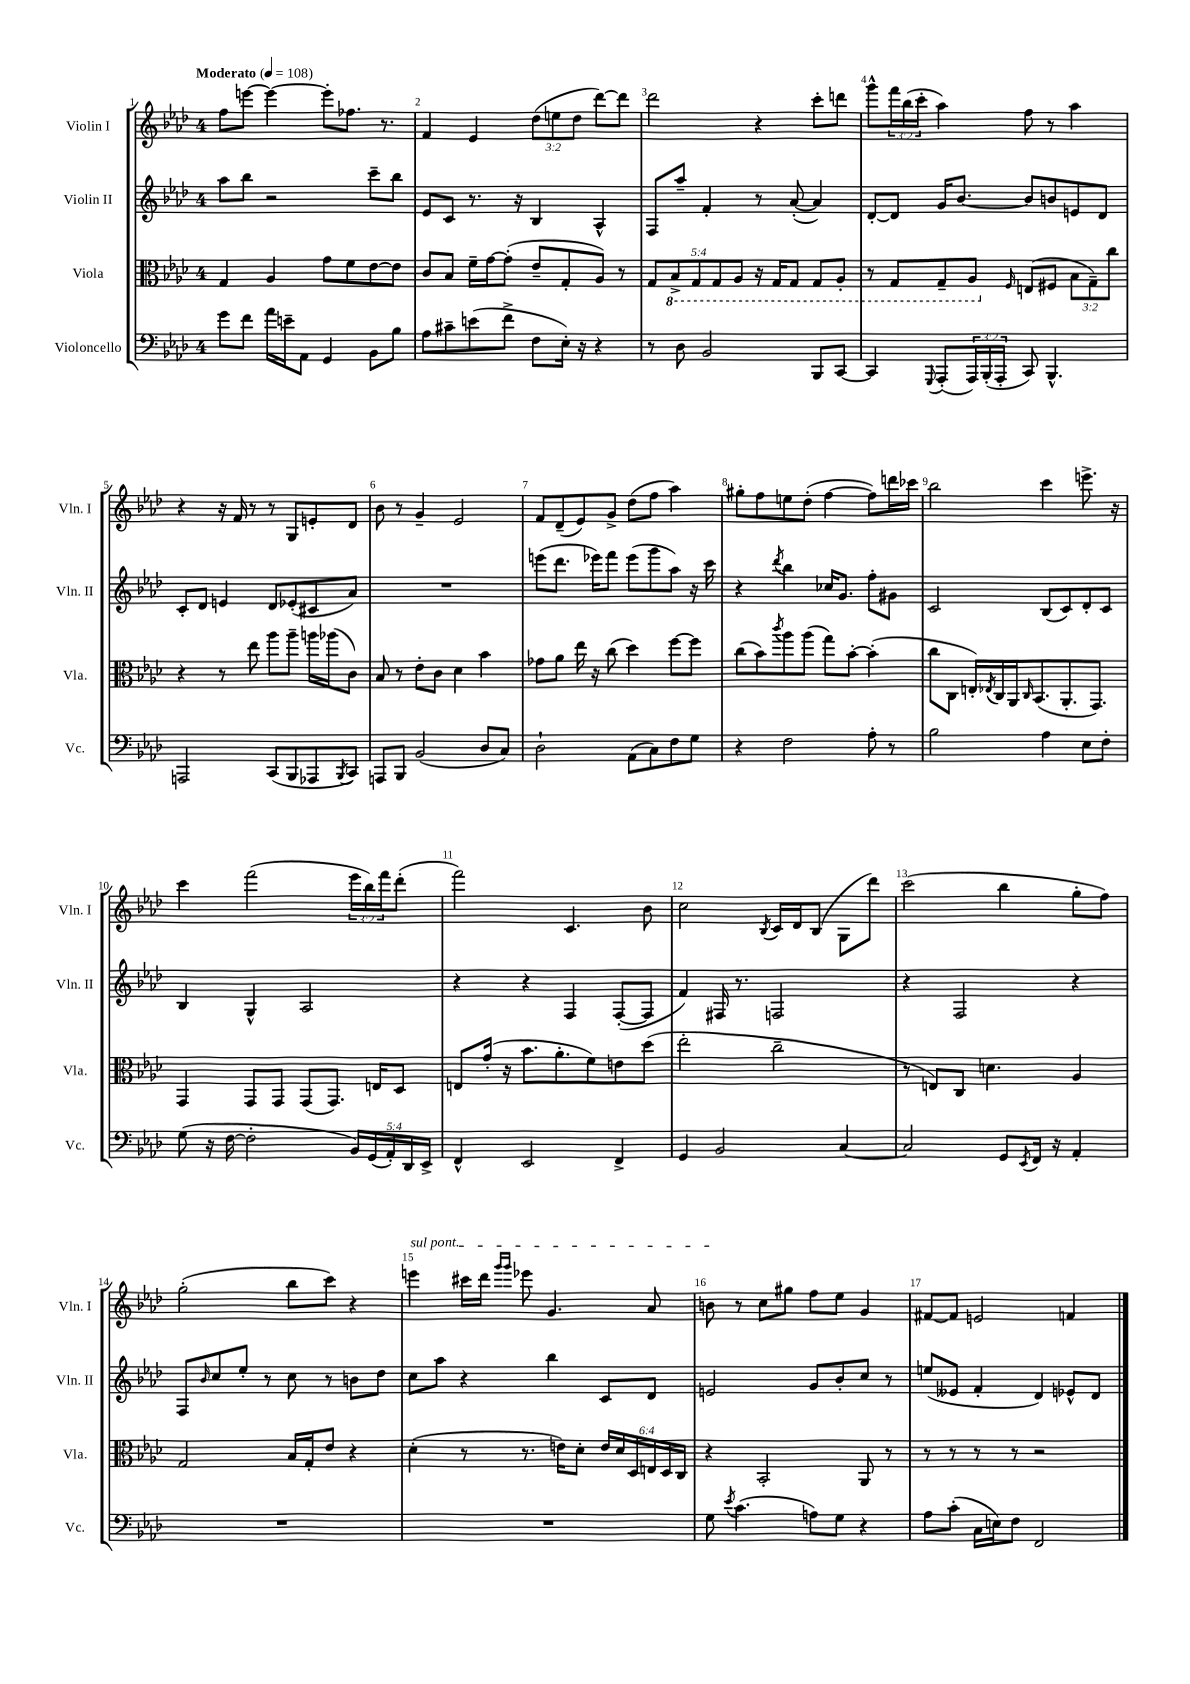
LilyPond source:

<<
\new StaffGroup <<
\new Staff = "s0" \with { instrumentName = "Violin I" shortInstrumentName = "Vln. I" } {
    \clef treble \key aes \major \once \override Staff.TimeSignature.style = #'single-digit \time 4/4 \override Staff.TupletNumber.text = #tuplet-number::calc-fraction-text \tempo "Moderato" 4 = 108
    f''8 e'''8~ e'''4~ e'''8-. fes''8. r8. |
    f'4 ees'4 \tuplet 3/2 { des''8( e''8 des''8 } des'''8~) des'''8 |
    des'''2 r4 c'''8-. d'''8 |
    g'''8-^ \tuplet 3/2 { f'''16 bes''16( c'''16-. } aes''4) f''8 r8 aes''4 |
    r4 r16 f'16 r8 r8 g8 e'8-. des'8 |
    bes'8 r8 g'4-- ees'2 |
    f'8 des'8--( ees'8) g'8-> des''8( f''8 aes''4) |
    gis''8-. f''8 e''8 des''8-.( f''4~ f''8) d'''16 ces'''16 |
    bes''2 c'''4 e'''8.-> r16 |
    c'''4 f'''2( \tuplet 3/2 { ees'''16 bes''16) f'''16 } des'''8-.( |
    f'''2) c'4. bes'8 |
    c''2 \acciaccatura { bes8 } c'16 des'16 bes8( g8 des'''8) |
    c'''2( bes''4 g''8-. f''8) |
    g''2-.( bes''8 c'''8) r4 |
    \once \override TextSpanner.bound-details.left.text = \markup { \italic "sul pont." } e'''4\startTextSpan cis'''16 des'''16 \grace { g'''16 g'''16 } ees'''8 g'4. aes'8 |
    b'8\stopTextSpan r8 c''8 gis''8 f''8 ees''8 g'4 |
    fis'8~ fis'8 e'2 f'4 \bar "|." |
}
\new Staff = "s1" \with { instrumentName = "Violin II" shortInstrumentName = "Vln. II" } {
    \clef treble \key aes \major \once \override Staff.TimeSignature.style = #'single-digit \time 4/4
    aes''8 bes''8 r2 c'''8-- bes''8 |
    ees'8 c'8 r8. r16 bes4 aes4-^ |
    f8 aes''8-- f'4-. r8 aes'8~-.( aes'4) |
    des'8~-. des'8 g'16 bes'8.~ bes'8 b'8 e'8 des'8 |
    c'8-. des'8 e'4 des'8 ees'8-.( cis'8 aes'8) |
    R1 |
    e'''8( des'''8. ees'''16) f'''8 ees'''8( g'''8 aes''8) r16 c'''16 |
    r4 \acciaccatura { des'''8 } bes''4 ces''16 g'8. f''8-. gis'8 |
    c'2 bes8( c'8) des'8-. c'8 |
    bes4 g4-^ aes2 |
    r4 r4 f4 f8~-.( f8 |
    f'4) fis16 r8. f2 |
    r4 f2 r4 |
    f8 \grace { bes'16 } c''8 ees''8-. r8 c''8 r8 b'8 des''8 |
    c''8 aes''8 r4 bes''4 c'8 des'8 |
    e'2 g'8 bes'8-. c''8 r8 |
    e''8( eeses'8 f'4-. des'4) ees'8-^ des'8 \bar "|." |
}
\new Staff = "s2" \with { instrumentName = "Viola" shortInstrumentName = "Vla." } {
    \clef alto \key aes \major \once \override Staff.TimeSignature.style = #'single-digit \time 4/4 \override Staff.TupletNumber.text = #tuplet-number::calc-fraction-text
    g4 aes4 g'8 f'8 ees'8~ ees'8 |
    c'8 bes8 f'16-- g'16~ g'8-.( ees'8-- g8-. aes8) r8 |
    \tuplet 5/4 { g8 \ottava #-1 bes,8-> g,8 g,8 aes,8 } r16 g,16 g,8 g,8 aes,8-. |
    r8 g,8 g,8-- aes,8 \ottava #0 \grace { f16 } e8( fis8 \tuplet 3/2 { bes8 g8--) c''8 } |
    r4 r8 ees''8 aes''8 aes''8-- a''16 aes''16( c'8) |
    bes8 r8 ees'8-. c'8 des'4 bes'4 |
    ges'8 aes'8 ees''16 r16 c''8( des''4) f''8~ f''8 |
    c''8( bes'8) \acciaccatura { c'''8 } aes''8 aes''8( g''8) bes'8~-. bes'4-.( |
    c''8 c8 e16-.) \acciaccatura { ees8 } c16 aes,16 \grace { c16 } bes,8.( aes,8.-. g,8.) |
    g,4 g,8 g,8 g,8( g,8.) e16 des8 |
    e8 g'16-.( r16 bes'8. aes'8.-. f'8) e'8 des''8( |
    ees''2-. c''2-- |
    r8 e8) c8 d'4. aes4 |
    g2 bes16 g16-. ees'8 r4 |
    des'4-.( r8 r8. e'16) des'8-. \tuplet 6/4 { e'16 des'16 des16 e16 des16 c16 } |
    r4 bes,2-. aes,8 r8 |
    r8 r8 r8 r8 r2 \bar "|." |
}
\new Staff = "s3" \with { instrumentName = "Violoncello" shortInstrumentName = "Vc." } {
    \clef bass \key aes \major \once \override Staff.TimeSignature.style = #'single-digit \time 4/4 \override Staff.TupletNumber.text = #tuplet-number::calc-fraction-text
    g'8 f'8 aes'16 e'16-- aes,8 g,4 bes,8 bes8 |
    aes8 cis'8-- e'8( f'8-> f8 ees16-.) r16 r4 |
    r8 des8 bes,2 bes,,8 c,8~ |
    c,4 \appoggiatura { g,,8 } aes,,8-.( \tuplet 3/2 { aes,,16) bes,,16-.( aes,,16-. } c,8) bes,,4.-^ |
    a,,2 c,8( bes,,8 aes,,8 \acciaccatura { bes,,8 } c,8) |
    a,,8 bes,,8 bes,2( des8 c8) |
    des2-! aes,8( c8) f8 g8 |
    r4 f2 aes8-. r8 |
    bes2 aes4 ees8 f8-. |
    g8( r16 f16~ f2-. \tuplet 5/4 { bes,16) g,16( aes,16-.) des,16 ees,16-> } |
    f,4-^ ees,2 f,4-> |
    g,4 bes,2 c4~ |
    c2 g,8 \acciaccatura { ees,8 } f,16 r16 aes,4-. |
    R1 |
    R1 |
    g8 \acciaccatura { ees'8 } c'4.( a8) g8 r4 |
    aes8 c'8-.( c16 e16) f8 f,2 \bar "|." |
}
>>
>>
\layout { \context { \Score \override BarNumber.break-visibility = ##(#f #t #t) barNumberVisibility = #all-bar-numbers-visible } }
